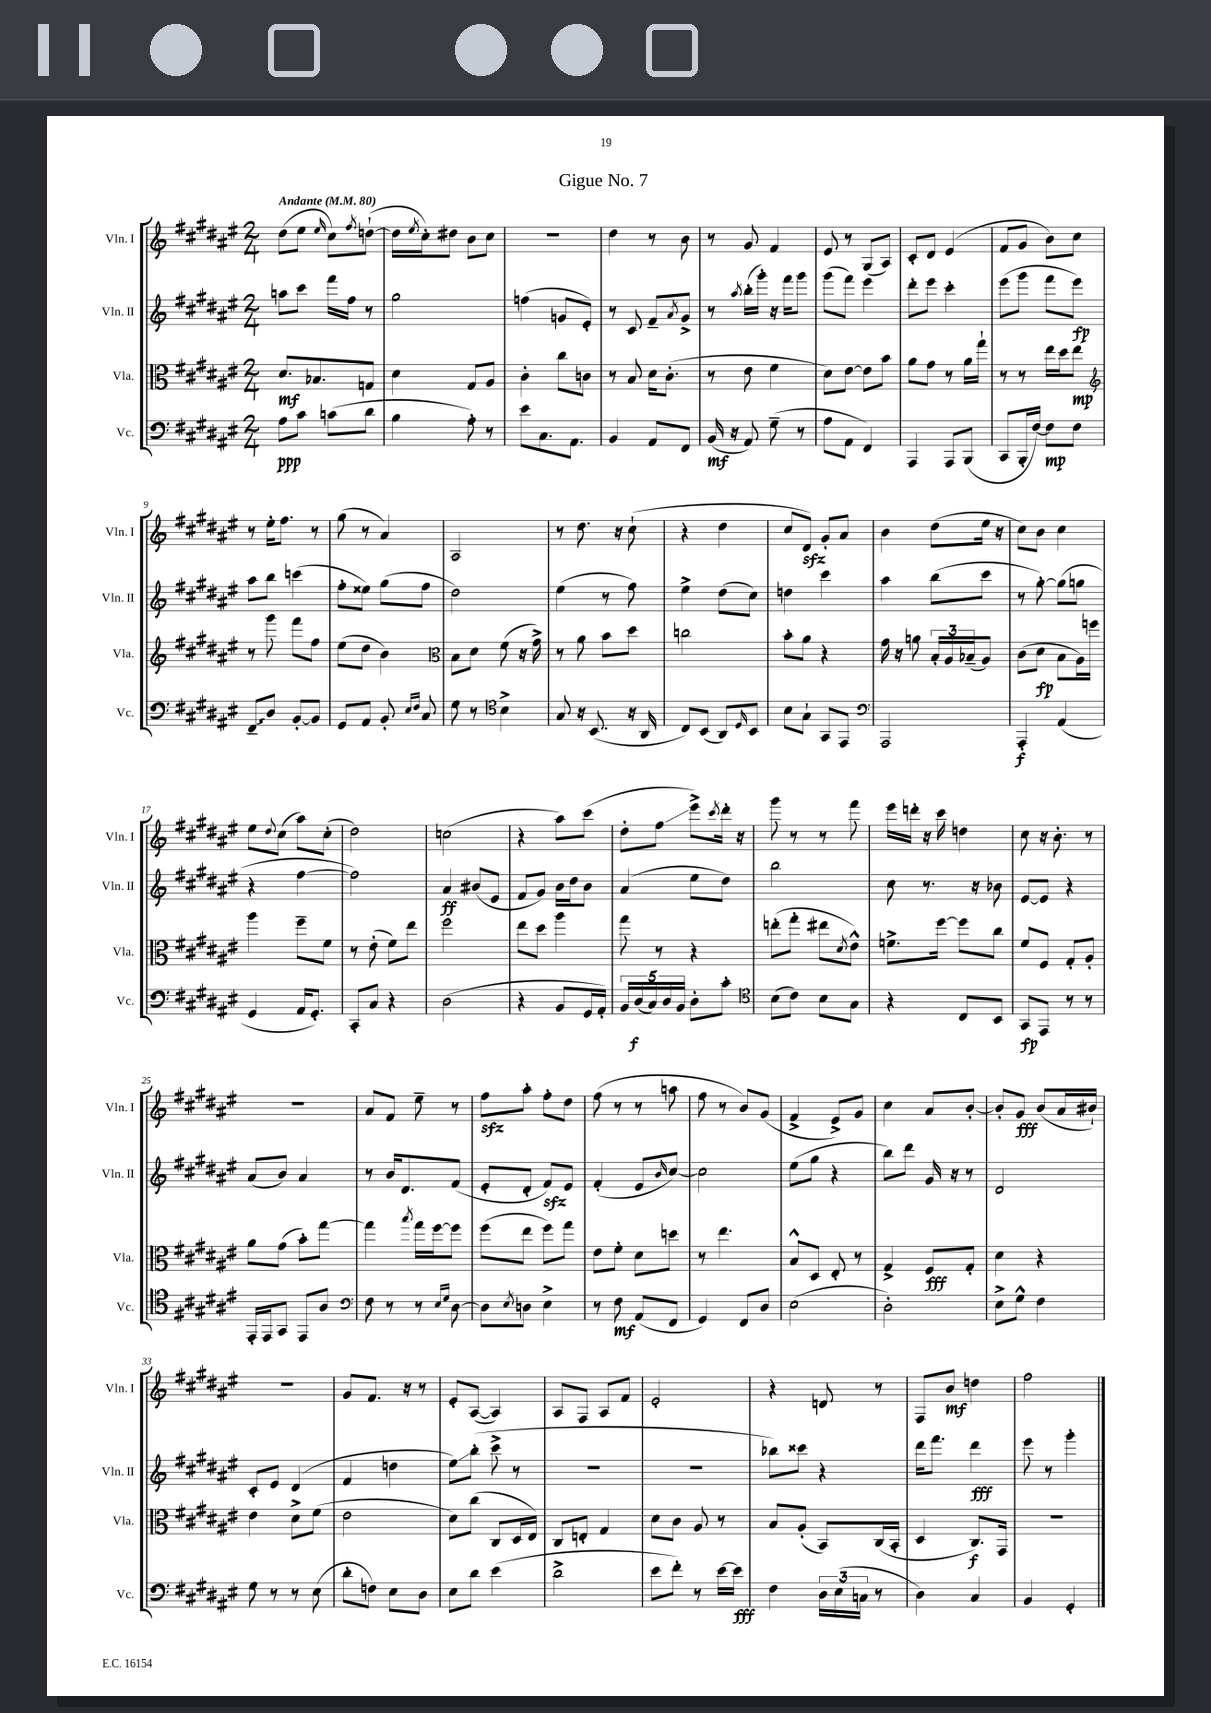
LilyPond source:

\header { title = "Gigue No. 7" }
<<
\new StaffGroup <<
\new Staff = "s0" \with { instrumentName = "Vln. I" shortInstrumentName = "Vln. I" } {
    \clef treble \key fis \major \numericTimeSignature \time 2/4 \tempo "Andante" 4 = 80
    dis''8( eis''8 \grace { eis''16 } cis''8) \acciaccatura { fis''8 } d''8~-!( |
    d''16 \acciaccatura { eis''8 } cis''16-.) dis''8 b'8 cis''8 |
    r2 |
    dis''4 r8 b'8 |
    r8 gis'8 fis'4 |
    eis'8 r8 gis8( ais8) |
    cis'8-. dis'8 eis'4( |
    fis'8 gis'8 b'8) cis''8 |
    r8 eis''16-. fis''8. r8 |
    gis''8( r8 ais'4) |
    ais2 |
    r8 dis''8. r16 cis''8-!( |
    r4 dis''4 |
    cis''8 dis'8\sfz) gis'8-. ais'8 |
    b'4 dis''8( eis''16 r16 |
    cis''8) b'8 cis''4 |
    eis''8 \appoggiatura { dis''8 } cis''8( ais''8) cis''8-.( |
    dis''2) |
    c''2( |
    r4 ais''8) cis'''8( |
    dis''8-. fis''8\glissando eis'''8->) \acciaccatura { cis'''8 } dis'''16-. r16 |
    gis'''8 r8 r8 fis'''8 |
    eis'''16 d'''16-. r16 cis'''16 d''4 |
    cis''8 r16 b'8.-. r8 |
    r2 |
    ais'8 fis'8 eis''8-- r8 |
    fis''8\sfz ais''8-. fis''8-. dis''8 |
    fis''8( r8 r8 a''8 |
    fis''8 r8 b'8) gis'8( |
    fis'4-> eis'8->) gis'8 |
    cis''4 ais'8 b'8~-. |
    b'8-. gis'8\fff b'8( ais'16 bis'16-!) |
    r2 |
    gis'8 fis'8. r16 r8 |
    eis'8-. ais8~( ais4) |
    ais8 fis8 ais8 fis'8 |
    eis'2-. |
    r4 d'8 r8 |
    fis8 b'8\mf d''4 |
    fis''2 \bar "|." |
}
\new Staff = "s1" \with { instrumentName = "Vln. II" shortInstrumentName = "Vln. II" } {
    \clef treble \key fis \major \numericTimeSignature \time 2/4
    a''8 cis'''8 fis'''16 fis''16 r8 |
    gis''2 |
    f''4( g'8 eis'8-.) |
    r8 cis'8 fis'8-- \acciaccatura { ais'8 } gis'8-> |
    r8 \acciaccatura { ais''8 } b''16-.( gis'''16-.) r16 fis'''16 gis'''8 |
    gis'''8( fis'''8) eis'''4 |
    dis'''8-. eis'''8 cis'''4-. |
    eis'''8( gis'''8 fis'''8 eis'''8\fp) |
    ais''8 b''8 c'''4( |
    fis''8-. eisis''8) gis''8( fis''8 |
    dis''2) |
    eis''4( r8 fis''8) |
    eis''4-> dis''8( cis''8) |
    d''4 cis'''4 |
    ais''4 b''8( cis'''8 |
    r8 gis''8~-.) gis''8( g''8 |
    r4 fis''4~ |
    fis''2) |
    ais'4\ff bis'8( eis'8 |
    fis'8 gis'8) b'16 dis''16 b'8 |
    ais'4( eis''8 dis''8) |
    b''2 |
    cis''8 r8. r16 bes'8 |
    eis'8~ eis'8 r4 |
    ais'8( b'8) ais'4 |
    r8 b'16 dis'8. fis'8( |
    eis'8-. dis'8-. fis'8\sfz) eis'8 |
    fis'4-.( eis'8 \grace { b'16 } cis''8~) |
    cis''2 |
    eis''8( gis''8 r4 |
    b''8) dis'''8 gis'16 r16 r8 |
    dis'2 |
    cis'8-. eis'8 dis'4( |
    fis'4 d''4 |
    eis''8\glissando) b''8-.( cis'''8-> r8 |
    r2 |
    r2 |
    bes''8) cisis'''8 r4 |
    dis'''16 fis'''8. dis'''4\fff |
    eis'''8 r8 gis'''4-. \bar "|." |
}
\new Staff = "s2" \with { instrumentName = "Vla." shortInstrumentName = "Vla." } {
    \clef alto \key fis \major \numericTimeSignature \time 2/4
    dis'8.\mf bes8. g8 |
    dis'4 gis8 ais8 |
    cis'4-. cis''8 c'8 |
    r8 b8 dis'16 cis'8.-.( |
    r8 eis'8 fis'4 |
    dis'8) eis'8~ eis'8 b'8 |
    ais'8 gis'8 r8 ais'16 gis''16-! |
    r8 r8 eis''16 dis''16 eis''8\mp |
    \clef treble r8 gis'''8 fis'''8 fis''8 |
    eis''8( dis''8 b'4) |
    \clef alto b8 dis'8 fis'8( r16 gis'16->) |
    r8 ais'8 b'8 dis''8 |
    c''2 |
    b'8-. ais'8 r4 |
    gis'16 r16 a'8 \tuplet 3/2 { b16-. ais16 bes16--( } ais8) |
    cis'8( dis'8\fp b8 ais16) f''16 |
    ais''4 fis''8-- fis'8 |
    r8 eis'8-.( fis'8) eis''8 |
    fis''2 |
    eis''8 dis''8 ais''4 |
    gis''8 r8 r4 |
    e''8-.( gis''8-. eis''8 \acciaccatura { dis'8 } eis'8-^) |
    f'8.-> fis''16~ fis''8 cis''8 |
    fis'8 fis8 gis8-. ais8-. |
    ais'8 gis'8( b'8-.) gis''8~ |
    gis''4 \acciaccatura { b''8 } gis''16 fis''16~ fis''8 |
    fis''8( eis''8 fis''8) gis''8 |
    eis'8 fis'8-. dis'8 d''8 |
    r8 eis''4. |
    b8-^ dis8 eis8-. r8 |
    gis4-> fis8\fff gis8-. |
    dis'4 r4 |
    eis'4 dis'8-> fis'8( |
    eis'2 |
    dis'8) cis''8( cis8 dis16 eis16) |
    cis8 e8-. gis4 |
    dis'8 cis'8 ais8 r8 |
    b8 ais8-.( b,8) cis16( b,16-. |
    dis4 cis8.\f) gis,16 |
    r2 \bar "|." |
}
\new Staff = "s3" \with { instrumentName = "Vc." shortInstrumentName = "Vc." } {
    \clef bass \key fis \major \numericTimeSignature \time 2/4
    ais8\ppp cis'8 c'8( dis'8 |
    b4 ais8-.) r8 |
    eis'8 cis8. ais,8. |
    b,4 ais,8 fis,8 |
    b,16\mf( r16 ais,8) gis8--( r8 |
    ais8 ais,8 fis,4) |
    ais,,4 ais,,8 b,,8( |
    cis,8 b,,16-. fis16~) fis8\mp fis8 |
    \once \override Glissando.style = #'zigzag fis,8--\glissando dis8 b,8~-. b,8 |
    gis,8 ais,8 b,8-. \grace { eis16 fis16 } cis8 |
    gis8 r8 \clef tenor b4-> |
    gis8 r16 b,8.( r16 ais,16 |
    cis8) b,8( ais,8) \grace { dis16 } b,8 |
    b8 gis8-! gis,8 eis,8 |
    \clef bass ais,,2 |
    ais,,4-.\f ais,4( |
    gis,4 ais,16 gis,8.-.) |
    cis,8-. cis8 r4 |
    dis2( |
    r4 b,8 gis,16 ais,16-.) |
    \tuplet 5/4 { b,16 dis16\f( cis16) dis16 b,16 } dis8-. cis'8-. |
    \clef tenor b8( cis'8) b8 gis8 |
    r4 cis8 b,8 |
    gis,8\fp eis,8 r8 r8 |
    eis,16-. eis,16 gis,8 eis,8 ais8 |
    \clef bass fis8 r8 r8 \grace { eis16 gis16 } dis8~ |
    dis8 \acciaccatura { eis8 } d8 eis4-> |
    r8 fis8\mf ais,8( fis,8 |
    gis,4) fis,8 dis8 |
    eis2( |
    dis2-.) |
    eis8-> gis8-^ fis4 |
    gis8 r8 r8 eis8( |
    dis'8-. f8) eis8 dis8 |
    eis8 dis'8 eis'4( |
    dis'2-> |
    eis'8 fis'8-.) r8 eis'16~ eis'16\fff |
    fis4 \tuplet 3/2 { dis16 eis16( c16 } r8 |
    dis4) cis4 |
    b,4 gis,4-. \bar "|." |
}
>>
>>
